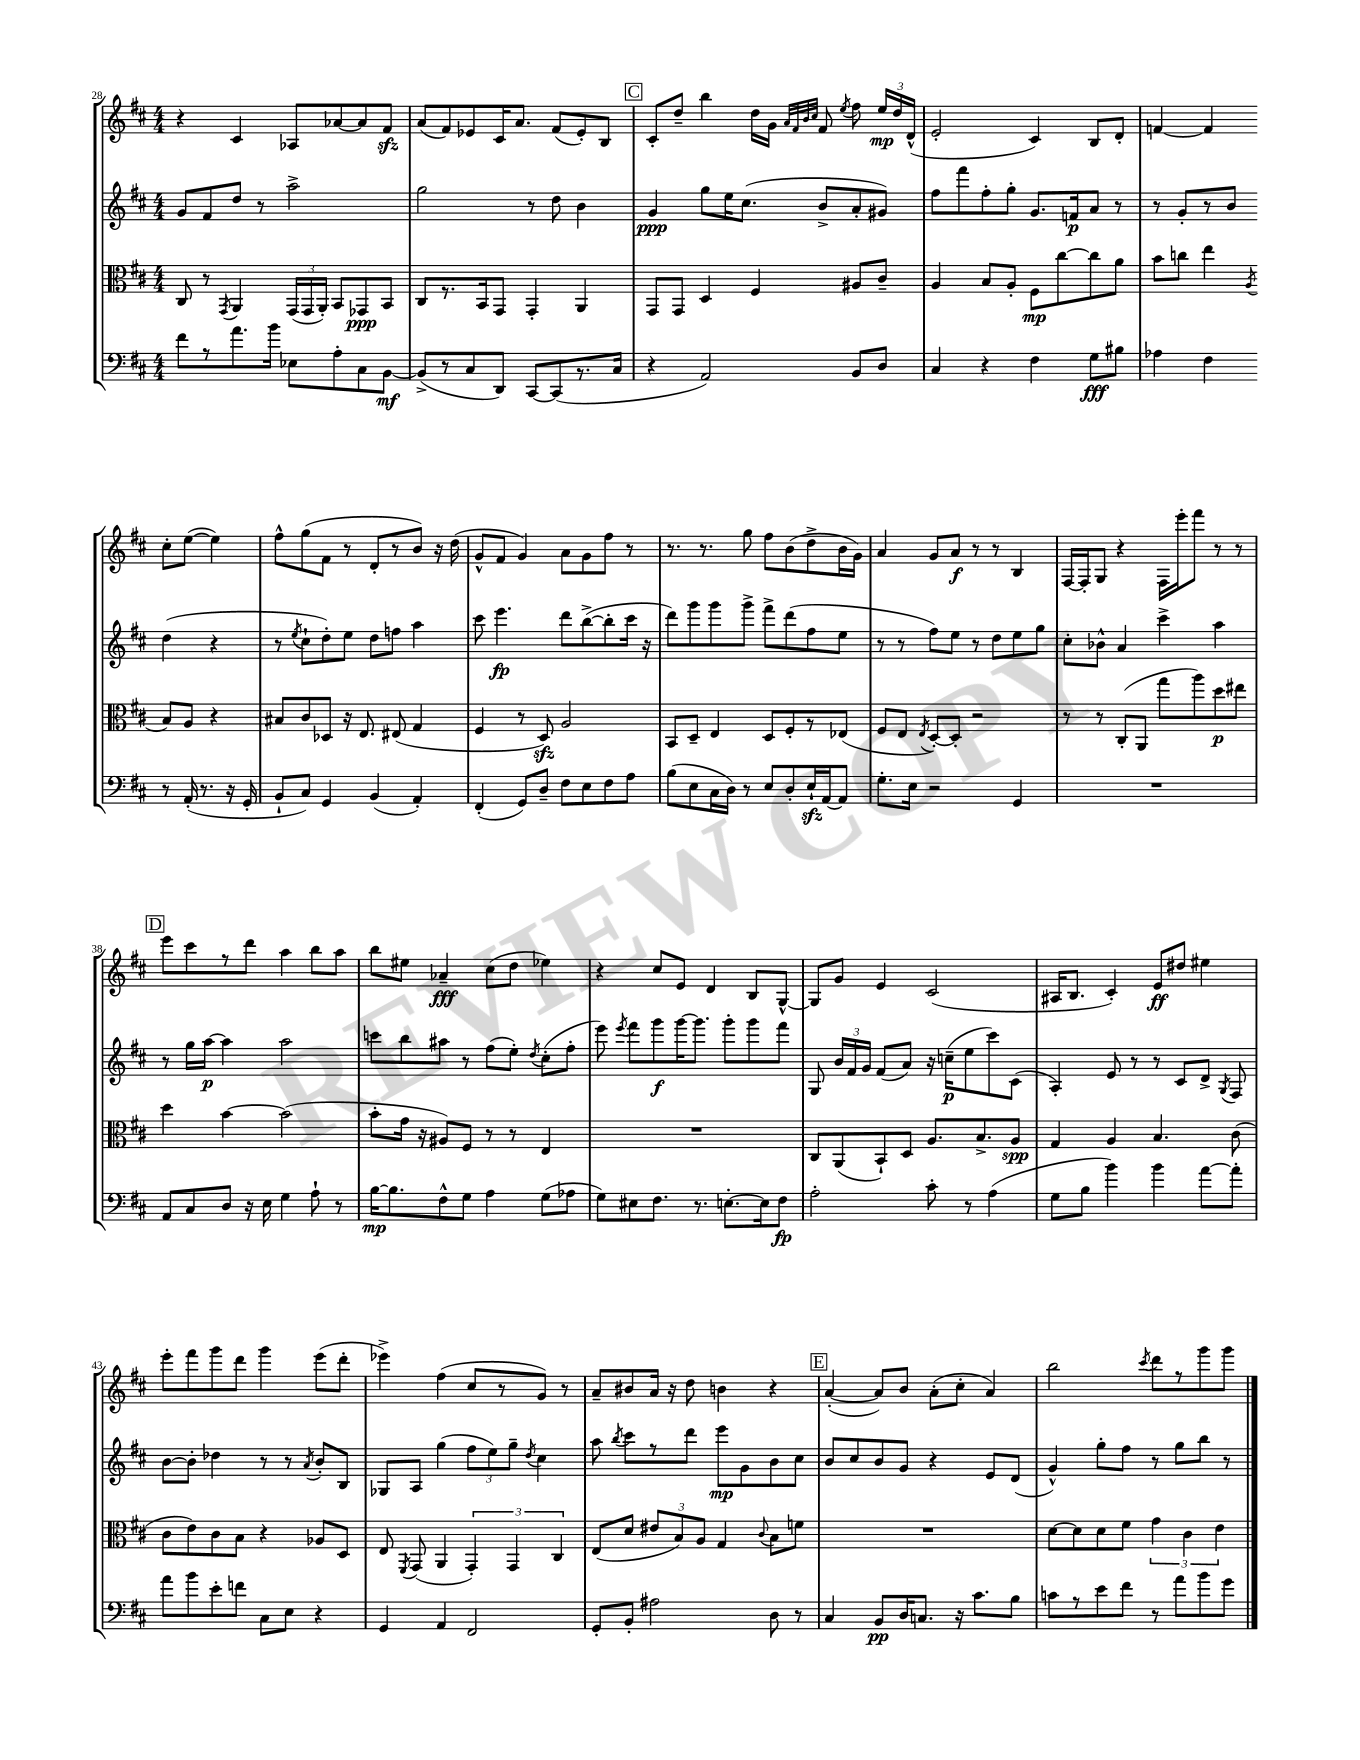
<<
\new StaffGroup <<
\new Staff = "s0" {
    \clef treble \key d \major \numericTimeSignature \time 4/4
    \autoBeamOff r4 cis'4 aes8[ aes'8~ aes'8 fis'8]\sfz |
    a'8[( fis'8) ees'8 cis'16 a'8.] fis'8[( ees'8-.) b8] |
    \mark \markup { \box "C" } cis'8[-. d''8]-- b''4 d''16[ g'16] \grace { a'32[ fis'32 b'32 cis''32] } fis'8 \acciaccatura { e''8 } fis''8 \tuplet 3/2 { e''16[\mp d''16 d'16]-^( } |
    e'2-. cis'4) b8[ d'8]-. |
    f'4~ f'4 cis''8[-. e''8]~( e''4) |
    fis''8[-^ g''8( fis'8] r8 d'8[-. r8 b'8]) r16 d''16( |
    g'8[-^ fis'8] g'4) a'8[ g'8 fis''8] r8 |
    r8. r8. g''8 fis''8[ b'8( d''8-> b'16 g'16]) |
    a'4 g'8[ a'8]\f r8 r8 b4 |
    fis16[~ fis16-. g8] r4 fis16[ e'''16-. fis'''8] r8 r8 |
    \mark \markup { \box "D" } e'''8[ cis'''8 r8 d'''8] a''4 b''8[ a''8] |
    b''8[ eis''8] aes'4--\fff cis''8[( d''8] ees''4) |
    r4 cis''8[ e'8] d'4 b8[ g8]~-^ |
    g8[ g'8] e'4 cis'2( |
    ais16[ b8.] cis'4-.) e'8[\ff dis''8] eis''4 |
    e'''8[-. fis'''8 g'''8 d'''8] g'''4 e'''8[( d'''8]-. |
    ees'''4->) fis''4( cis''8[ r8 g'8]) r8 |
    a'8[-- bis'8 a'16] r16 d''8 b'4 r4 |
    \mark \markup { \box "E" } a'4~-.( a'8[) b'8] a'8[-.( cis''8]-. a'4) |
    b''2 \acciaccatura { cis'''8 } d'''8[ r8 g'''8 g'''8] \bar "|." |
}
\new Staff = "s1" {
    \clef treble \key d \major \numericTimeSignature \time 4/4
    \autoBeamOff g'8[ fis'8 d''8] r8 a''2-> |
    g''2 r8 d''8 b'4 |
    \mark \markup { \box "C" } g'4\ppp g''8[ e''16 cis''8.]( b'8[-> a'8-. gis'8]) |
    fis''8[ fis'''8 fis''8-. g''8]-. g'8.[ f'16\p a'8] r8 |
    r8 g'8[-. r8 b'8] d''4( r4 |
    r8 \acciaccatura { e''8 } cis''8[-! d''8-.) e''8] d''8[ f''8] a''4 |
    cis'''8 e'''4.\fp d'''8[ b''8~->( b''8-. cis'''16] r16 |
    d'''8[) g'''8 g'''8 g'''8]-> fis'''8[-> d'''8( fis''8 e''8] |
    r8 r8 fis''8[) e''8] r8 d''8[ e''8 g''8] |
    cis''8[-. bes'8]-^ a'4 cis'''4-> a''4 |
    \mark \markup { \box "D" } r8 g''16[ a''16]~\p a''4 a''2 |
    c'''8[ b''8 ais''8] r8 fis''8[( e''8]-.) \acciaccatura { d''8 } cis''8[-.( fis''8]-. |
    e'''8) \acciaccatura { e'''8 } fis'''8[ g'''8\f g'''16~ g'''8.] g'''8[-. g'''8 fis'''8] |
    g8 \tuplet 3/2 { b'16[ fis'16 g'16] } fis'8[( a'8]) r16 c''16[--\p( e''8 cis'''8) cis'8]( |
    a4-.) e'8 r8 r8 cis'8[ d'8]-> \acciaccatura { g8 } fis8 |
    b'8[~ b'8]-. des''4 r8 r8 \acciaccatura { a'8 } b'8[-. b8] |
    ges8[ a8] g''4( \tuplet 3/2 { fis''8[ e''8) g''8]-- } \acciaccatura { d''8 } cis''4 |
    a''8 \acciaccatura { b''8 } cis'''8[ r8 d'''8] e'''8[\mp g'8 b'8 cis''8] |
    \mark \markup { \box "E" } b'8[ cis''8 b'8 g'8] r4 e'8[ d'8]( |
    g'4-^) g''8[-. fis''8] r8 g''8[ b''8] r8 \bar "|." |
}
\new Staff = "s2" {
    \clef alto \key d \major \numericTimeSignature \time 4/4
    \autoBeamOff cis8 r8 \acciaccatura { g,8 } a,4 \tuplet 3/2 { g,16[( g,16 a,16]-.) } b,8[ ges,8\ppp b,8] |
    cis8[ r8. b,16 g,8] g,4-. a,4 |
    \mark \markup { \box "C" } g,8[ g,8] d4 fis4 ais8[ cis'8]-- |
    a4 b8[ a8]-. fis8[\mp cis''8~ cis''8 a'8] |
    b'8[ c''8] e''4 \acciaccatura { a8 } b8[ a8] r4 |
    bis8[ cis'8 des8] r16 e8. eis8( g4 |
    fis4 r8 d8\sfz) a2 |
    b,8[ d8]-- e4 d8[ fis8-. r8 ees8]( |
    fis8[ e8] \acciaccatura { e8 } d8[~-.) d8]-. r2 |
    r8 r8 cis8[-.( a,8] g''8[ a''8) d''8\p eis''8] |
    \mark \markup { \box "D" } d''4 b'4~ b'2( |
    b'8[-. g'16] r16 ais8[) fis8] r8 r8 e4 |
    R1 |
    cis8[ a,8( b,8-!) d8] a8.[ b8.-> a8]\spp |
    g4 a4 b4. cis'8( |
    cis'8[ e'8) cis'8 b8] r4 aes8[ d8] |
    e8 \acciaccatura { fis,8 } g,8( a,4 \tuplet 3/2 { g,4-.) g,4 cis4 } |
    e8[( d'8] \tuplet 3/2 { eis'8[ b8) a8] } g4 \appoggiatura { cis'8 } b8[ f'8] |
    \mark \markup { \box "E" } R1 |
    d'8[~ d'8 d'8 fis'8] \tuplet 3/2 { g'4 cis'4 e'4 } \bar "|." |
}
\new Staff = "s3" {
    \clef bass \key d \major \numericTimeSignature \time 4/4
    \autoBeamOff fis'8[ r8 a'8. b'16] ees8[ a8-. cis8 b,8]~\mf |
    b,8[->( r8 cis8 d,8]) cis,8[~ cis,8( r8. cis16] |
    \mark \markup { \box "C" } r4 a,2) b,8[ d8] |
    cis4 r4 fis4 g8[\fff bis8] |
    aes4 fis4 r8 a,16-.( r8. r16 g,16-. |
    b,8[-! cis8]) g,4 b,4( a,4-.) |
    fis,4-.( g,8[) d8]-- fis8[ e8 fis8 a8] |
    b8[( e8 cis16 d16]) r8 e8[ d8-. e16-!\sfz a,16~ a,8] |
    g8.[-. e16] r2 g,4 |
    R1 |
    \mark \markup { \box "D" } a,8[ cis8 d8] r16 e16 g4 a8-! r8 |
    b16[~\mp b8. fis8-^ g8] a4 g8[( aes8] |
    g8[) eis8 fis8.] r8. e8.[~-. e16 fis8]\fp |
    a2-. cis'8-. r8 a4( |
    g8[ b8] b'4) b'4 a'8[~ a'8]-. |
    a'8[ b'8 e'8-. f'8] cis8[ e8] r4 |
    g,4 a,4 fis,2 |
    g,8[-. b,8]-. ais2 d8 r8 |
    \mark \markup { \box "E" } cis4 b,8[\pp d16 c8.] r16 cis'8.[ b8] |
    c'8[ r8 e'8 fis'8] r8 a'8[ b'8 g'8] \bar "|." |
}
>>
>>
\layout { \context { \Score currentBarNumber = #28 } }
